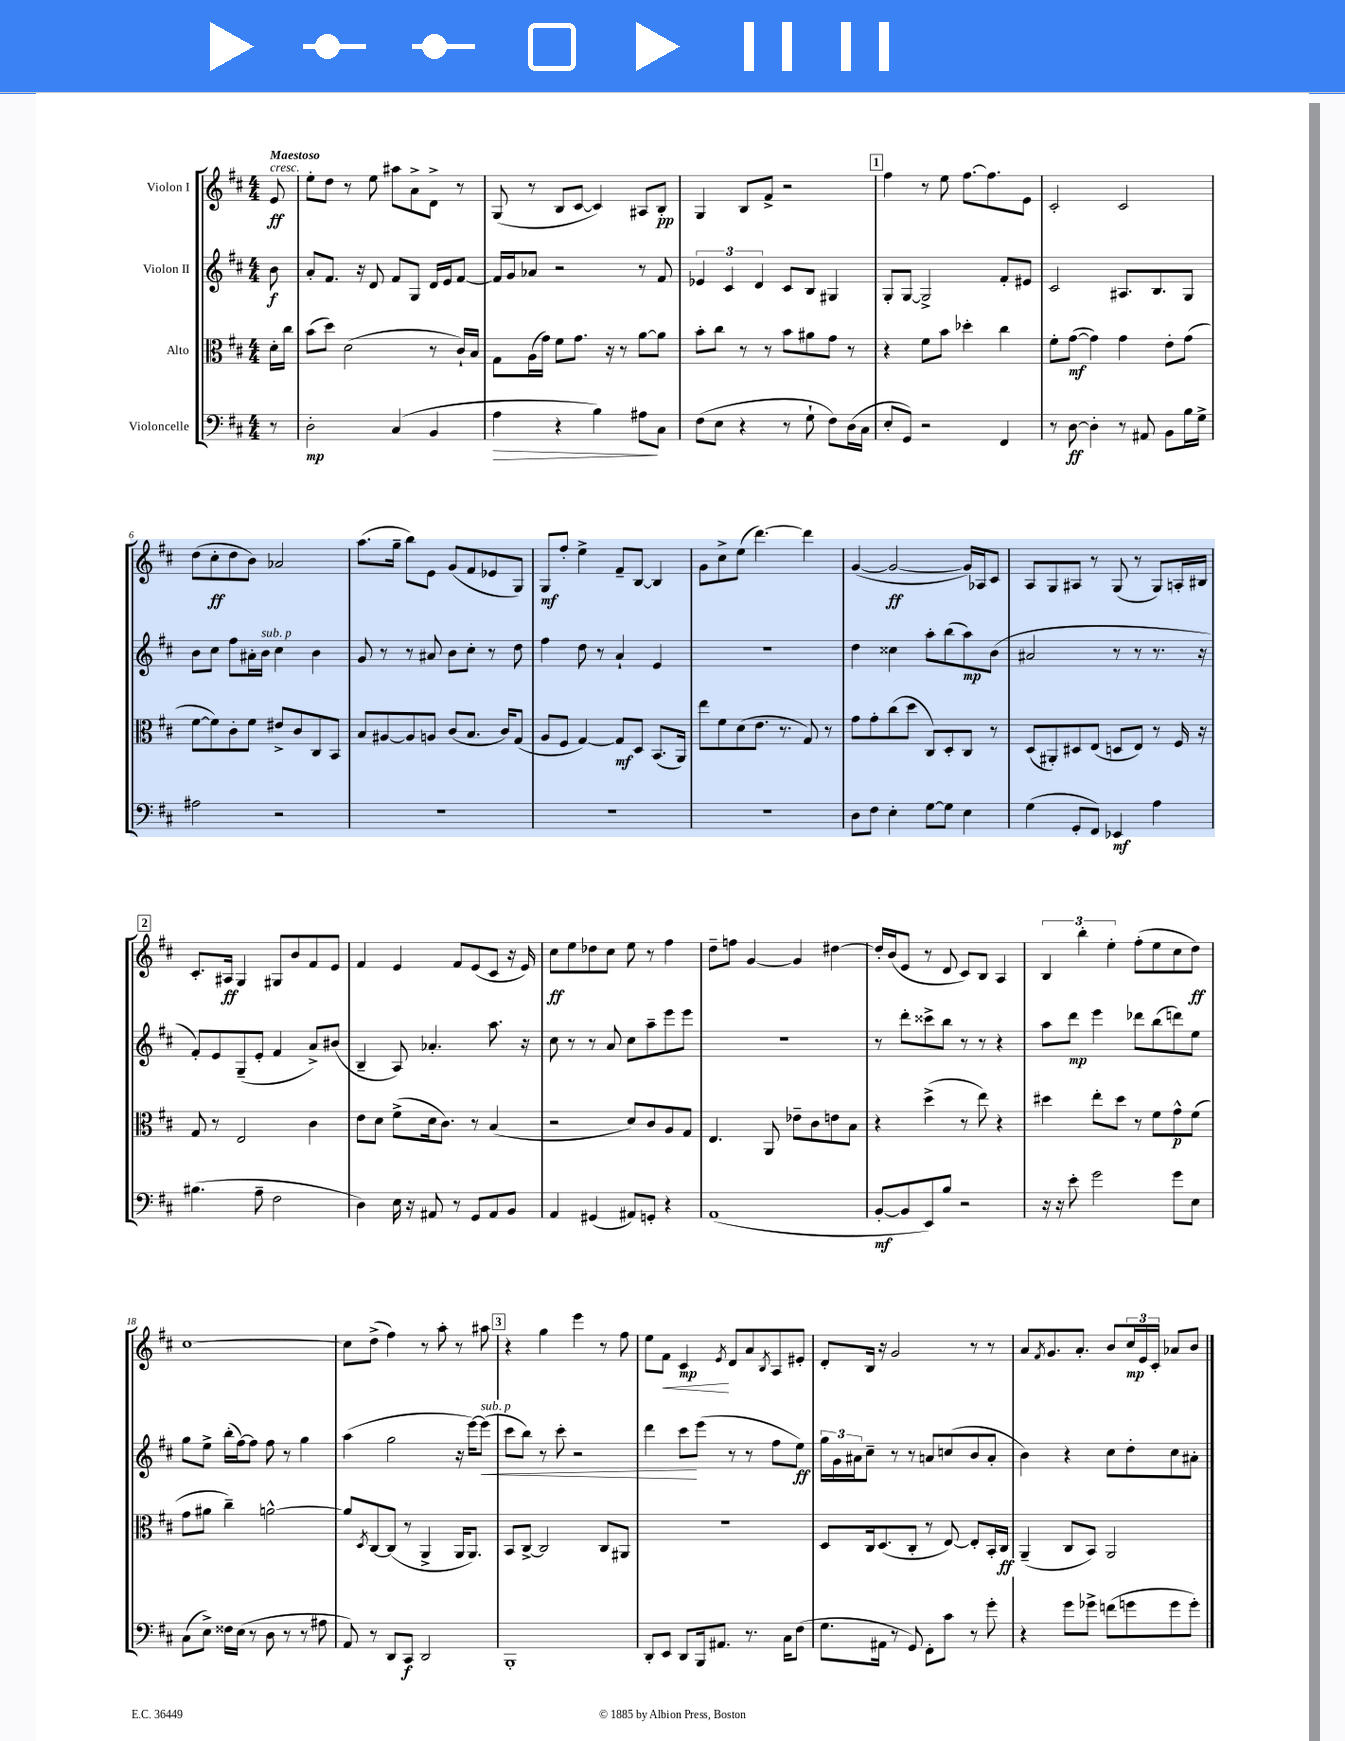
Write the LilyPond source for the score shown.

<<
\new StaffGroup <<
\new Staff = "s0" \with { instrumentName = "Violon I" } {
    \clef treble \key d \major \numericTimeSignature \time 4/4 \partial 8 \tempo "Maestoso"
    e'8\ff^\markup { \italic "cresc." } |
    e''8-. d''8 r8 e''8 ais''8 a'8-> d'8-> r8 |
    g8( r8 b8 cis'8~ cis'4) ais8 b8-.\pp |
    g4 b8 fis'8-> r2 |
    \mark \markup { \box "1" } fis''4 r8 e''8 fis''8.~ fis''8. e'8 |
    cis'2-. cis'2 |
    d''8( cis''8-.\ff d''8 b'8) aes'2 |
    a''8.( g''16-- b''8) e'8 g'8( fis'8 ees'8 g8) |
    g8\mf fis''8-. e''4-> fis'8-- b8~ b4 |
    g'8 cis''8-> e''8( d'''4.~) d'''4 |
    g'4~( g'2~\ff g'16) aes16 cis'8 |
    a8 g8 ais8 r8 g8( r8 g8) a16-. bis16 |
    \mark \markup { \box "2" } cis'8.-. ais16\ff g4 gis8 b'8 fis'8 e'8 |
    fis'4 e'4 fis'8 e'8( cis'8 r16 e'16) |
    cis''8\ff e''8 des''8 cis''8 e''8 r8 fis''4 |
    d''8-- f''8 g'4~ g'4 dis''4~ |
    dis''16-. b'16( e'8 r8 d'8 cis'8) b8 a4 |
    \tuplet 3/2 { b4 b''4-. e''4-. } fis''8-.( e''8 cis''8 d''8\ff) |
    cis''1~ |
    cis''8 d''8->( fis''4) r8 a''8-. r8 ais''8 |
    \mark \markup { \box "3" } r4 g''4 e'''4 r8 fis''8 |
    e''8 fis'8\< cis'4\mp\! \acciaccatura { e'8 } d'8 a'8 \acciaccatura { b8 } a8 eis'8-. |
    d'8-. b16 r16 g'2 r8 r8 |
    a'8 \acciaccatura { fis'8 } g'8. a'8.-. b'8 \tuplet 3/2 { cis''16\mp e'16 cis'16-. } aes'8 b'8 \bar "|." |
}
\new Staff = "s1" \with { instrumentName = "Violon II" } {
    \clef treble \key d \major \numericTimeSignature \time 4/4 \partial 8
    b'8\f |
    a'8-. fis'8. r16 d'8 fis'8 g8 d'16 e'16 fis'8~ |
    fis'16 g'16 aes'8 r2 r8 fis'8 |
    \tuplet 3/2 { ees'4 cis'4 d'4 } cis'8 b8 gis4 |
    \mark \markup { \box "1" } g8-. g8~ g2-> fis'8-. eis'8 |
    cis'2 ais8. b8. g8 |
    b'8 cis''8 fis''8 ais'16-. b'16^\markup { \italic "sub. p" } cis''4 b'4 |
    g'8 r8 r8 ais'8 b'8 cis''8-. r8 d''8 |
    fis''4 d''8 r8 a'4-! e'4 |
    R1 |
    d''4 cisis''4 a''8-. b''8( a''8\mp) b'8( |
    ais'2 r8 r8 r8. r16 |
    \mark \markup { \box "2" } fis'8-.) e'8 g8--( e'8-. fis'4 a'8->) bis'8( |
    b4-- a8) aes'4.-. a''8. r16 |
    cis''8 r8 r8 a'8 cis''8 a''8-- e'''8 e'''8 |
    R1 |
    r8 d'''8-. cisis'''8-> b''8 r8 r8 r4 |
    a''8 d'''8\mp e'''4 des'''8 b''8( d'''8) e''8 |
    g''8 e''8-> b''16-.( fis''16~) fis''8 fis''8 r8 g''4 |
    a''4( g''2 r16 e'''16~) e'''8\<^\markup { \italic "sub. p" }( |
    \mark \markup { \box "3" } cis'''8 b''8) r8 cis'''8-. r2 |
    d'''4 cis'''8\! e'''8( r8 r8 fis''8 e''8\ff) |
    \tuplet 3/2 { g''16 g'16 ais'16 } cis''8-- r8 r8 a'8 c''8( b'8 a'8-. |
    b'4) r4 cis''8 d''8-. cis''8 ais'8-. \bar "|." |
}
\new Staff = "s2" \with { instrumentName = "Alto" } {
    \clef alto \key d \major \numericTimeSignature \time 4/4 \partial 8
    d'16-. cis''16 |
    b'8( d''8) d'2( r8 cis'16-!) b16 |
    g8 a16( g'16) fis'8 g'8. r16 r8 a'8~ a'8 |
    b'8-. cis''8 r8 r8 b'8 ais'8 g'8 r8 |
    \mark \markup { \box "1" } r4 fis'8 b'8 des''4-. cis''4 |
    fis'8-. g'8~\mf( g'4) g'4 e'8-. g'8( |
    fis'8~ fis'8) cis'8-. fis'8 eis'8-> cis'8 cis8 b,8 |
    b8 ais8~ ais8 a8 cis'8( b8. cis'16) g8( |
    a8 fis8 g4~) g8\mf d8 b,8.( a,16) |
    e''8 fis'8 d'8( e'8. r8. g8) r8 |
    g'8 g'8-. cis''8( d''8 cis8) d8-. cis8 r8 |
    d8( ais,8-.) dis8 e8( d8 e8) r8 fis16 r16 |
    \mark \markup { \box "2" } g8 r8 e2 cis'4 |
    e'8 d'8 fis'8->( d'16 cis'8.) r8 b4( |
    r2 d'8) cis'8 a8 g8 |
    e4. a,8 ees'8-- cis'8 e'8 b8 |
    r4 d''4->( r8 e''8) r4 |
    dis''4 e''8-. dis''8 r8 fis'8 g'8-^\p fis'8( |
    g'8 ais'8 cis''4--) a'2~-^ |
    a'8 \acciaccatura { d8 } cis8~ cis8( r8 a,4-> a,16 a,8.) |
    \mark \markup { \box "3" } b,8 cis8~-> cis2 cis8 ais,8 |
    R1 |
    d8 cis16 d8.( cis8-. r8 e8~) e8-. b,16-. cis16\ff |
    a,4--( cis8 b,8) a,2 \bar "|." |
}
\new Staff = "s3" \with { instrumentName = "Violoncelle" } {
    \clef bass \key d \major \numericTimeSignature \time 4/4 \partial 8
    r8 |
    d2-.\mp cis4( b,4 |
    a4\> r4 b4) ais8\! cis8 |
    fis8( e8 r4 r8 g8-! fis8) d16( cis16 |
    \mark \markup { \box "1" } e8-. g,8) r2 fis,4 |
    r8 d8~\ff d4-. r8 ais,8 b,8 b16 g16-> |
    ais2 r2 |
    R1 |
    R1 |
    R1 |
    d8 fis8 e4-. g8~ g8 e4 |
    g4( g,8-. fis,8) ees,4\mf a4 |
    \mark \markup { \box "2" } bis4.( a8-- fis2 |
    d4) e16 r16 ais,8 r8 g,8 ais,8 b,8 |
    a,4 gis,4( ais,8) g,8-. r4 |
    a,1( |
    b,8~-.\mf b,8 e,8) b8 r2 |
    r16 r16 e'8-. g'2 g'8 e8 |
    cis8( e8->) fisis16 e16( r8 d8 r8 r8 ais8 |
    a,8) r8 d,8 cis,8\f d,2 |
    \mark \markup { \box "3" } b,,1-. |
    d,8-. e,8 d,8 b,,16 ais,8. r8. cis16 fis8( |
    g8. ais,16 r8 g,8) fis,8-. cis'8 r8 g'8-. |
    r4 g'8 ges'8-> f'8( g'8 g'8 g'8-.) \bar "|." |
}
>>
>>
